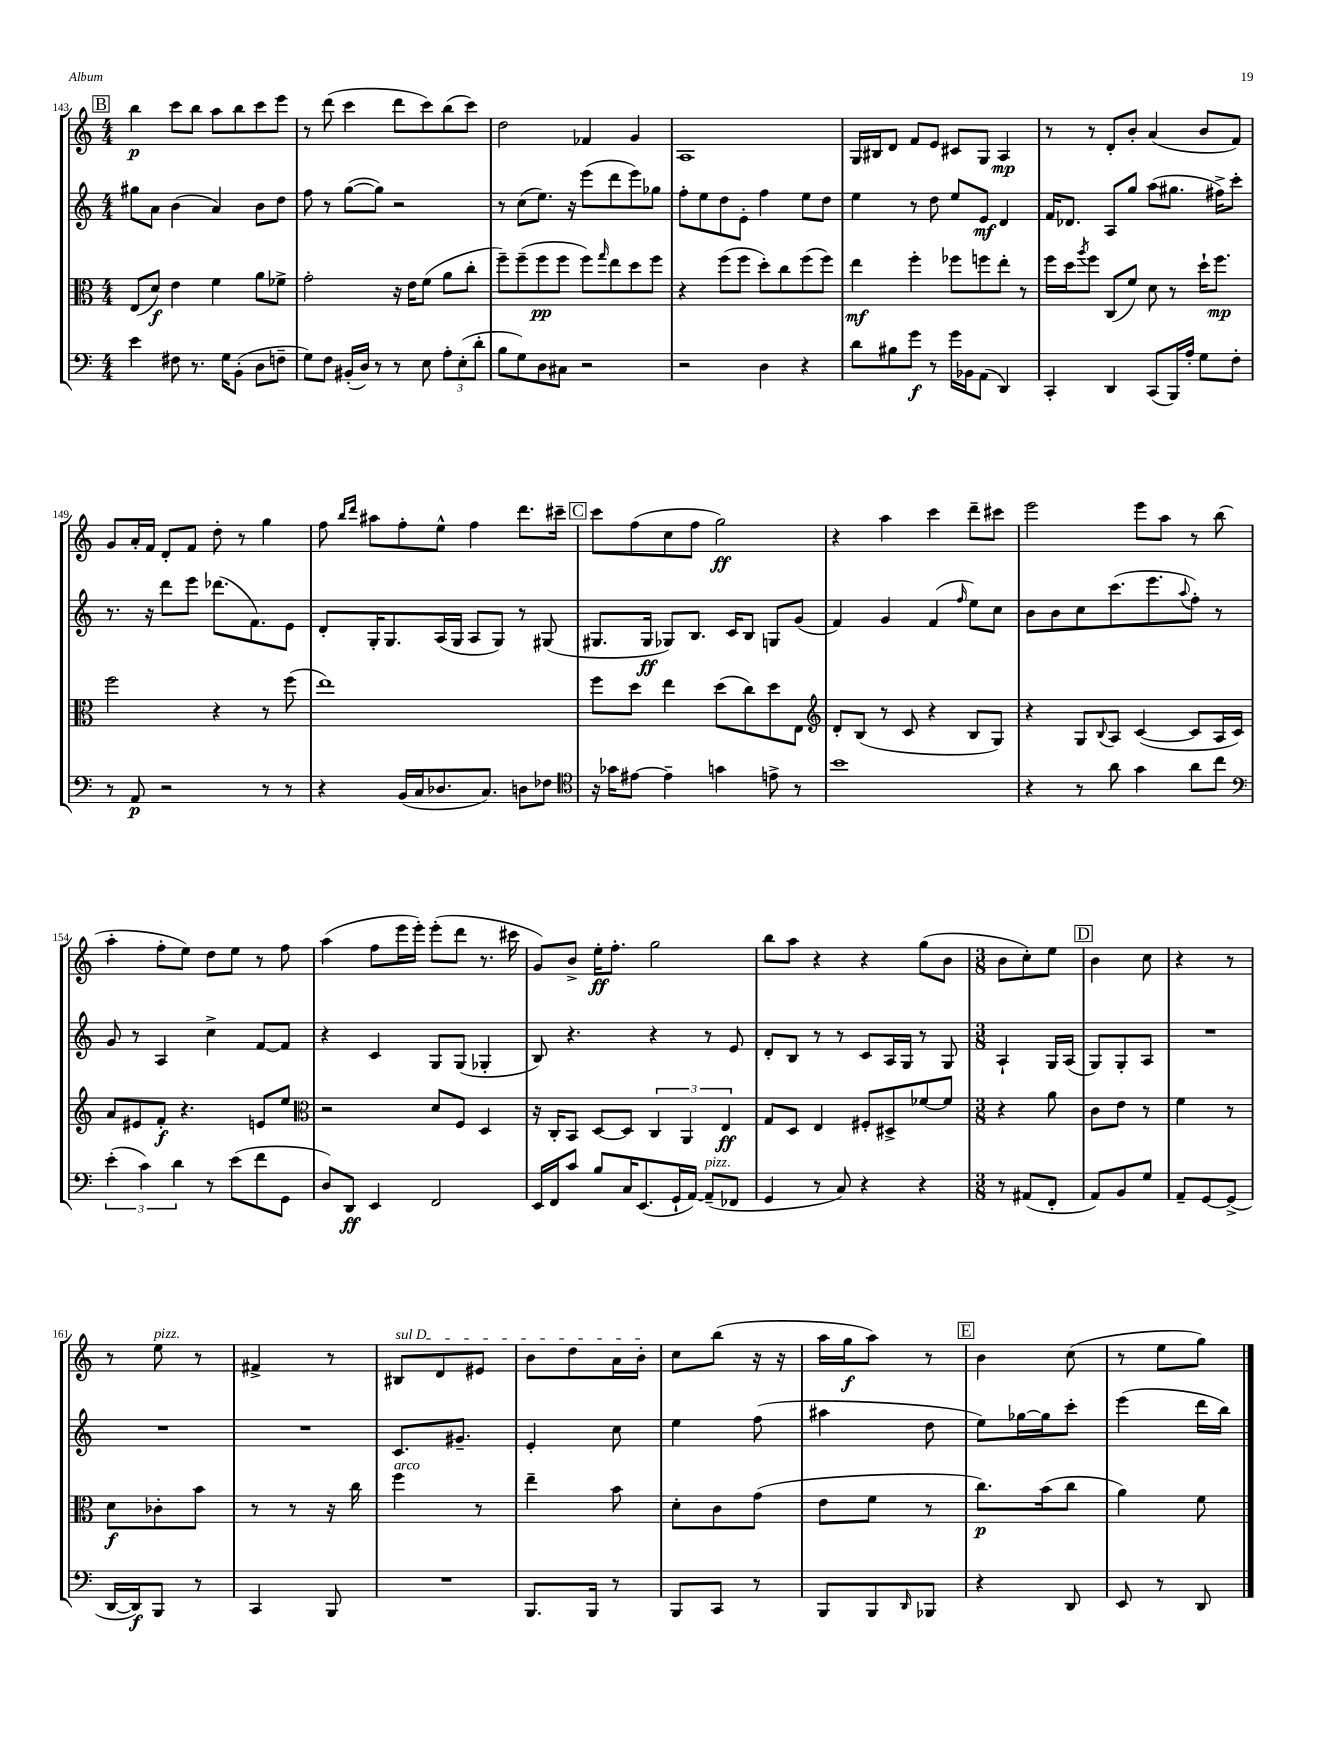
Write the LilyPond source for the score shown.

<<
\new StaffGroup <<
\new Staff = "s0" {
    \clef treble \key c \major \numericTimeSignature \time 4/4
    \mark \markup { \box "B" } b''4\p c'''8 b''8 a''8 b''8 c'''8 e'''8 |
    r8 d'''8( c'''4 d'''8 c'''8) b''8( c'''8) |
    d''2 fes'4 g'4 |
    a1 |
    g16 bis16 d'8 f'8 e'8 cis'8 g8 a4\mp |
    r8 r8 d'8-. b'8-. a'4( b'8 f'8) |
    g'8 a'16-. f'16 d'8-. f'8 d''8-. r8 g''4 |
    f''8 \grace { b''16 d'''16 } ais''8 f''8-. e''8-^ f''4 d'''8. cis'''16-- |
    \mark \markup { \box "C" } c'''8 f''8( c''8 f''8 g''2\ff) |
    r4 a''4 c'''4 d'''8-- cis'''8 |
    e'''2 e'''8 a''8 r8 b''8( |
    a''4-. f''8-. e''8) d''8 e''8 r8 f''8 |
    a''4( f''8 e'''16 e'''16-.) e'''8-.( d'''8 r8. cis'''16 |
    g'8) b'8-> e''16-.\ff f''8.-. g''2 |
    b''8 a''8 r4 r4 g''8( b'8 |
    \numericTimeSignature \time 3/8 b'8 c''8-.) e''8 |
    \mark \markup { \box "D" } b'4 c''8 |
    r4 r8 |
    r8 e''8^\markup { \italic "pizz." } r8 |
    fis'4-> r8 |
    \once \override TextSpanner.bound-details.left.text = \markup { \italic "sul D" } bis8\startTextSpan d'8 eis'8 |
    b'8 d''8 a'16 b'16-.\stopTextSpan |
    c''8 b''8( r16 r16 |
    a''16 g''16\f a''8) r8 |
    \mark \markup { \box "E" } b'4 c''8( |
    r8 e''8 g''8) \bar "|." |
}
\new Staff = "s1" {
    \clef treble \key c \major \numericTimeSignature \time 4/4
    \mark \markup { \box "B" } gis''8 a'8 b'4( a'4) b'8 d''8 |
    f''8 r8 g''8~( g''8) r2 |
    r8 c''8( e''8.) r16 e'''8( d'''8 e'''8) ges''8 |
    f''8-. e''8 d''8 e'8-. f''4 e''8 d''8 |
    e''4 r8 d''8 e''8 e'8\mf d'4 |
    f'16 des'8. a8 g''8 a''8( gis''8. fis''16->) c'''8-. |
    r8. r16 d'''8 e'''8 des'''8.( f'8.) e'8 |
    d'8-. g16-. g8. a16( g16 a8 g8) r8 gis8( |
    \mark \markup { \box "C" } gis8. gis16\ff ges8) b8. c'16 b8 g8 g'8( |
    f'4) g'4 f'4( \grace { f''16 } e''8) c''8 |
    b'8 b'8 c''8 c'''8.( e'''8. \appoggiatura { a''8 } f''8-.) r8 |
    g'8 r8 a4 c''4-> f'8~ f'8 |
    r4 c'4 g8 g8( ges4-. |
    b8) r4. r4 r8 e'8 |
    d'8-. b8 r8 r8 c'8 a16 g16 r8 g8 |
    \numericTimeSignature \time 3/8 a4-! g16 a16( |
    \mark \markup { \box "D" } g8) g8-. a8 |
    R4. |
    R4. |
    R4. |
    c'8. gis'8.-- |
    e'4-. c''8 |
    e''4 f''8( |
    ais''4 d''8 |
    \mark \markup { \box "E" } e''8) ges''16~ ges''16 c'''8-. |
    e'''4( d'''16 b''16) \bar "|." |
}
\new Staff = "s2" {
    \clef alto \key c \major \numericTimeSignature \time 4/4
    \mark \markup { \box "B" } e8( d'8\f) e'4 f'4 a'8 fes'8-> |
    g'2-. r16 e'16 f'8( a'8 c''8-. |
    f''8--) f''8--( f''8\pp f''8 f''8) \grace { g''16 } e''8 d''8 f''8 |
    r4 f''8( f''8 d''8-.) c''8 f''8( f''8) |
    e''4\mf f''4-. fes''8 f''8 e''8-. r8 |
    f''16 d''16 \acciaccatura { a''8 } f''8 c8( f'8) d'8 r8 d''16-! f''8.\mp |
    f''2 r4 r8 f''8( |
    e''1) |
    \mark \markup { \box "C" } f''8 d''8 e''4 d''8( c''8) d''8 e8 |
    \clef treble d'8-. b8( r8 c'8 r4 b8 g8) |
    r4 g8 \appoggiatura { b8 } a8 c'4~( c'8 a16 c'16) |
    a'8 eis'8 f'8-.\f r4. e'8 e''8 |
    \clef alto r2 d'8 f8 d4 |
    r16 c16-. b,8 d8~ d8 \tuplet 3/2 { c4 a,4 e4\ff } |
    g8 d8 e4 fis8-. dis8-> fes'8~ fes'8 |
    \numericTimeSignature \time 3/8 r4 a'8 |
    \mark \markup { \box "D" } c'8 e'8 r8 |
    f'4 r8 |
    d'8\f ces'8-. b'8 |
    r8 r8 r16 c''16 |
    f''4^\markup { \italic "arco" } r8 |
    e''4-- b'8 |
    d'8-. c'8 g'8( |
    e'8 f'8 r8 |
    \mark \markup { \box "E" } c''8.\p) b'16( c''8 |
    a'4) f'8 \bar "|." |
}
\new Staff = "s3" {
    \clef bass \key c \major \numericTimeSignature \time 4/4
    \mark \markup { \box "B" } e'4 fis8 r8. g16 b,8-.( d8 f8-- |
    g8) f8 bis,16-.( d16) r8 r8 e8 \tuplet 3/2 { a8-. e8-.( d'8-. } |
    b8 g8) d8 cis8 r2 |
    r2 d4 r4 |
    d'8 bis8 g'8\f r8 g'16 bes,16 a,8( d,4) |
    c,4-. d,4 c,8( b,,16) a16-. g8 f8-. |
    r8 a,8\p r2 r8 r8 |
    r4 b,16( c16 des8. c8.) d8 fes8 |
    \mark \markup { \box "C" } \clef tenor r16 ges'16 eis'8~ eis'4-- g'4 e'8-> r8 |
    b'1 |
    r4 r8 a'8 g'4 a'8 c''8 |
    \clef bass \tuplet 3/2 { e'4-.( c'4) d'4 } r8 e'8( f'8 g,8 |
    d8) d,8\ff e,4 f,2 |
    e,16 f,16 c'8 b8 c16 e,8.( g,16-! a,16~) a,8--^\markup { \italic "pizz." }( fes,8 |
    g,4 r8 c8) r4 r4 |
    \numericTimeSignature \time 3/8 r8 ais,8( f,8-. |
    \mark \markup { \box "D" } a,8) b,8 g8 |
    a,8-- g,8~ g,8->( |
    d,16~ d,16\f) b,,8 r8 |
    c,4 b,,8 |
    R4. |
    b,,8. b,,16 r8 |
    b,,8 c,8 r8 |
    b,,8 b,,8 \grace { d,16 } bes,,8 |
    \mark \markup { \box "E" } r4 d,8 |
    e,8 r8 d,8 \bar "|." |
}
>>
>>
\layout { \context { \Score currentBarNumber = #143 } }
